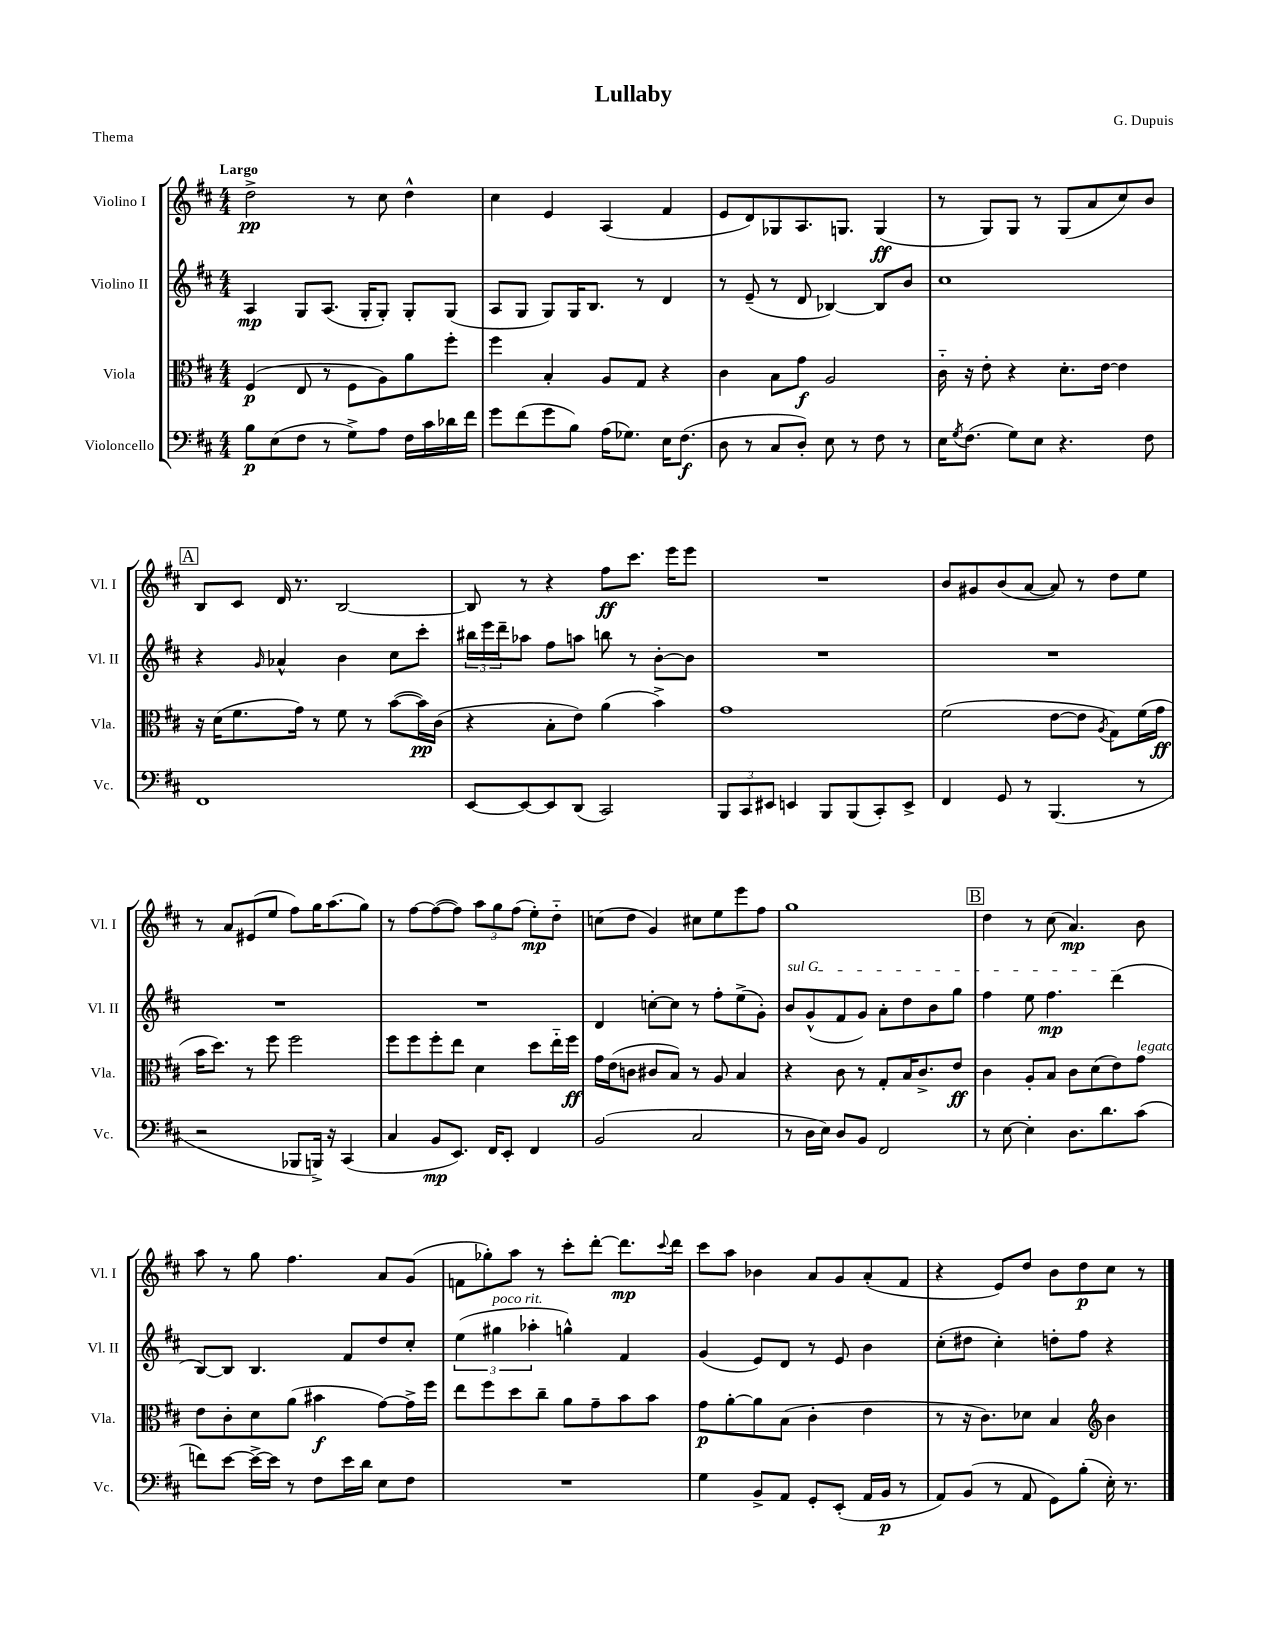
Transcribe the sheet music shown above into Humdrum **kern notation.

**kern	**dynam	**kern	**dynam	**kern	**dynam	**kern	**dynam
*part4	*part4	*part3	*part3	*part2	*part2	*part1	*part1
*staff4	*staff4	*staff3	*staff3	*staff2	*staff2	*staff1	*staff1
*I"Violoncello	*	*I"Viola	*	*I"Violino II	*	*I"Violino I	*
*I'Vc.	*	*I'Vla.	*	*I'Vl. II	*	*I'Vl. I	*
*clefF4	*	*clefC3	*	*clefG2	*	*clefG2	*
*k[f#c#]	*	*k[f#c#]	*	*k[f#c#]	*	*k[f#c#]	*
*M4/4	*	*M4/4	*	*M4/4	*	*M4/4	*
=1	=1	=1	=1	=1	=1	=1	=1
!	!	!	!	!	!	!LO:TX:a:B:t=Largo	!
8B\L	p	(4F#/	p	4A/	mp	2dd^\	pp
(8E\	.	.	.	.	.	.	.
8F#\J	.	8E/	.	8G/L	.	.	.
8r	.	8r	.	(8.A/J	.	.	.
8G^\L)	.	8F#\L	.	.	.	8r	.
.	.	.	.	16G'/KL	.	.	.
8A\J	.	8A\)	.	8G'/J)	.	8cc#\	.
16F#\LL	.	8a\	.	8G'/L	.	4dd^^\	.
16c#\	.	.	.	.	.	.	.
16d-X\	.	8ff#'\J	.	(8G/J	.	.	.
16f#\JJ	.	.	.	.	.	.	.
=2	=2	=2	=2	=2	=2	=2	=2
8g\L	.	4ff#\	.	8A/L	.	4cc#\	.
(8f#\	.	.	.	8G/J	.	.	.
8g\	.	4B'/	.	8G/L)	.	4e/	.
8B\J)	.	.	.	16G/K	.	.	.
.	.	.	.	8.B/J	.	.	.
(16A\KL	.	8A/L	.	.	.	(4A/	.
8.G-X\J)	.	.	.	.	.	.	.
.	.	8G/J	.	8r	.	.	.
16E\KL	.	4r	.	4d/	.	4f#/	.
(8.F#\J	f	.	.	.	.	.	.
=3	=3	=3	=3	=3	=3	=3	=3
8D\	.	4c#\	.	8r	.	8e/L	.
8r	.	.	.	(8e~/	.	8d/)	.
8C#/L	.	8B\L	.	8r	.	8G-X/	.
8D'/J)	.	8g\J	f	8d/	.	8.A/	.
8E\	.	2A/	.	[4B-X/)	.	.	.
.	.	.	.	.	.	8.Gn/J	.
8r	.	.	.	.	.	.	.
8F#\	.	.	.	8B-/L]	.	(4G/	ff
8r	.	.	.	8b/J	.	.	.
=4	=4	=4	=4	=4	=4	=4	=4
16E\KL	.	16c#\	.	1cc#	.	8r	.
8qG/	.	.	.	.	.	.	.
(8.F#\J	.	16r	.	.	.	.	.
.	.	8e'\	.	.	.	8G/L)	.
8G\L)	.	4r	.	.	.	8G/J	.
8E\J	.	.	.	.	.	8r	.
4.r	.	8.d'\L	.	.	.	(8G/L	.
.	.	.	.	.	.	8a/	.
.	.	[16e\Jk	.	.	.	.	.
.	.	4e\]	.	.	.	8cc#/)	.
8F#\	.	.	.	.	.	8b/J	.
!!LO:LB:g=z
!!LO:REH:place=s1:t=A
=5	=5	=5	=5	=5	=5	=5	=5
1FF#	.	16r	.	4r	.	8B/L	.
.	.	(16d\KL	.	.	.	.	.
.	.	8.f#\	.	.	.	8c#/J	.
.	.	.	.	16qqg/	.	.	.
.	.	.	.	4a-X^^/	.	16d/	.
.	.	16g\Jk)	.	.	.	8.r	.
.	.	8r	.	.	.	.	.
.	.	8f#\	.	4b\	.	[2B/	.
.	.	8r	.	.	.	.	.
.	.	([8b\L	.	8cc#\L	.	.	.
.	.	16b\L])	pp	8ccc#'\J	.	.	.
.	.	(16c#\JJ	.	.	.	.	.
=6	=6	=6	=6	=6	=6	=6	=6
[8EE/L	.	4r	.	24bb#X\LL	.	8B/]	.
.	.	.	.	24eee\	.	.	.
.	.	.	.	24ddd~\J	.	.	.
8EE/_	.	.	.	8aa-X\J	.	8r	.
8EE/]	.	8B'\L	.	8ff#\L	.	4r	.
(8DD/J	.	8e\J)	.	8aan\J	.	.	.
2CC#/)	.	(4a\	.	8bbn\	.	8ff#\L	ff
.	.	.	.	8r	.	8.ccc#\J	.
.	.	4b^\)	.	[8b'\L	.	.	.
.	.	.	.	.	.	16eee\KL	.
.	.	.	.	8b\J]	.	8eee\J	.
=7	=7	=7	=7	=7	=7	=7	=7
12BBB/L	.	1g	.	1r	.	1r	.
12CC#/	.	.	.	.	.	.	.
12EE#X/J	.	.	.	.	.	.	.
4EEn/	.	.	.	.	.	.	.
8BBB/L	.	.	.	.	.	.	.
(8BBB/	.	.	.	.	.	.	.
8CC#'/)	.	.	.	.	.	.	.
8EE^/J	.	.	.	.	.	.	.
=8	=8	=8	=8	=8	=8	=8	=8
4FF#/	.	(2f#\	.	1r	.	8b/L	.
.	.	.	.	.	.	8g#X/	.
8GG/	.	.	.	.	.	(8b/	.
8r	.	.	.	.	.	[8a/J	.
(4.BBB/	.	[8e\L	.	.	.	8a/])	.
.	.	8e\J]	.	.	.	8r	.
.	.	8qA/	.	.	.	.	.
.	.	8G\L)	.	.	.	8dd\L	.
8r	.	(16f#\L	.	.	.	8ee\J	.
.	.	16g\JJ	ff	.	.	.	.
!!LO:LB:g=z
=9	=9	=9	=9	=9	=9	=9	=9
2r	.	16b\KL	.	1r	.	8r	.
.	.	8.dd\J)	.	.	.	.	.
.	.	.	.	.	.	8a/L	.
.	.	8r	.	.	.	(8e#X/	.
.	.	8ff#\	.	.	.	8ee/J	.
8BBB-X/L	.	2ff#\	.	.	.	8ff#\L)	.
16BBBn^/Jk)	.	.	.	.	.	16gg\K	.
16r	.	.	.	.	.	(8.aa\	.
(4CC#/	.	.	.	.	.	.	.
.	.	.	.	.	.	8gg\J)	.
=10	=10	=10	=10	=10	=10	=10	=10
4C#/	.	8ff#\L	.	1r	.	8r	.
.	.	8ff#\	.	.	.	[8ff#\L	.
8BB/L	mp	8ff#'\	.	.	.	(8ff#\_	.
8.EE/J)	.	8ee\J	.	.	.	8ff#\J])	.
.	.	4d\	.	.	.	12aa\L	.
16FF#/KL	.	.	.	.	.	.	.
.	.	.	.	.	.	12gg\	.
8EE'/J	.	.	.	.	.	.	.
.	.	.	.	.	.	(12ff#\J	.
4FF#/	.	8dd\L	.	.	.	8ee'\L)	mp
.	.	16ee\L	.	.	.	8dd\J	.
.	.	16ff#\JJ	ff	.	.	.	.
=11	=11	=11	=11	=11	=11	=11	=11
(2BB/	.	16g\LL	.	4d/	.	(8ccn\L	.
.	.	(16e\J	.	.	.	.	.
.	.	8cn\J	.	.	.	8dd\J	.
.	.	8c#X/L	.	[8ccn'\L	.	4g/)	.
.	.	8B/J)	.	8cc\J]	.	.	.
2C#/	.	8r	.	8r	.	8cc#X\L	.
.	.	8A/	.	8ff#'\L	.	8ee\	.
.	.	4B/	.	(8ee^\	.	8eee\	.
.	.	.	.	8g'\J)	.	8ff#\J	.
=12	=12	=12	=12	=12	=12	=12	=12
!	!	!	!	!LO:TX:a:i:t=sul G	!	!	!
8r	.	4r	.	8b/L	.	1gg	.
16D\LL	.	.	.	(8g^^/	.	.	.
16E\JJ)	.	.	.	.	.	.	.
8D/L	.	8c#\	.	8f#/	.	.	.
8BB/J	.	8r	.	8g/J)	.	.	.
2FF#/	.	8G'/L	.	8a'\L	.	.	.
.	.	16B/K	.	8dd\	.	.	.
.	.	8.c#^/	.	.	.	.	.
.	.	.	.	8b\	.	.	.
.	.	8e/J	ff	8gg\J	.	.	.
!!LO:REH:place=s1:t=B
=13	=13	=13	=13	=13	=13	=13	=13
8r	.	4c#\	.	4ff#\	.	4dd\	.
[8E\	.	.	.	.	.	.	.
4E'\]	.	8A'/L	.	8ee\	.	8r	.
.	.	8B/J	.	4.ff#\	mp	(8cc#\	.
8.D\L	.	8c#\L	.	.	.	4.a/)	mp
.	.	(8d\	.	.	.	.	.
8.d\	.	.	.	.	.	.	.
.	.	8e\)	.	(4ddd\	.	.	.
!	!	!LO:TX:a:i:t=legato	!	!	!	!	!
(8c#\J	.	8g\J	.	.	.	8b\	.
!!LO:LB:g=z
=14	=14	=14	=14	=14	=14	=14	=14
8fn\L)	.	8e\L	.	[8B/L)	.	8aa\	.
[8e\J	.	8c#'\	.	8B/J]	.	8r	.
16e^\LL_	.	8d\	.	4.B/	.	8gg\	.
16e\JJ]	.	.	.	.	.	.	.
8r	.	(8a\J	.	.	.	4.ff#\	.
8F#\L	.	4b#X\	f	.	.	.	.
16e\L	.	.	.	8f#/L	.	.	.
16d\JJ	.	.	.	.	.	.	.
8E\L	.	[8g\L)	.	8dd/	.	8a/L	.
8F#\J	.	16g^\L]	.	8cc#'/J	.	(8g/J	.
.	.	16ff#\JJ	.	.	.	.	.
=15	=15	=15	=15	=15	=15	=15	=15
1r	.	8ee\L	.	(6ee\	.	8fn\L	.
.	.	8ff#\	.	.	.	8gg-X'\)	.
!	!	!	!	!LO:TX:a:i:t=poco rit.	!	!	!
.	.	.	.	6gg#X\	.	.	.
.	.	8dd\	.	.	.	8aa\J	.
.	.	.	.	6aa-X'\	.	.	.
.	.	8cc#~\J	.	.	.	8r	.
.	.	8a\L	.	4ggn^^\)	.	8ccc#'\L	.
.	.	8g~\	.	.	.	[8ddd'\J	.
.	.	8b\	.	4f#/	.	8.ddd\L]	mp
.	.	8b\J	.	.	.	.	.
.	.	.	.	.	.	8qqccc#/	.
.	.	.	.	.	.	16ddd\Jk	.
=16	=16	=16	=16	=16	=16	=16	=16
4G\	.	8g\L	p	(4g/	.	8ccc#\L	.
.	.	[8a'\	.	.	.	8aa\J	.
8BB^/L	.	8a\]	.	8e/L)	.	4b-X\	.
8AA/J	.	(8B\J	.	8d/J	.	.	.
8GG'/L	.	4c#'\	.	8r	.	8a/L	.
(8EE'/J	.	.	.	8e/	.	8g/	.
16AA/LL	.	4e\	.	4b\	.	(8a'/	.
16BB/JJ	p	.	.	.	.	.	.
8r	.	.	.	.	.	8f#/J	.
=17	=17	=17	=17	=17	=17	=17	=17
8AA/L)	.	8r	.	(8cc#'\L	.	4r	.
(8BB/J	.	16r	.	8dd#X\J	.	.	.
.	.	8.c#\L)	.	.	.	.	.
8r	.	.	.	4cc#'\)	.	8e/L)	.
8AA/	.	8d-X\J	.	.	.	8dd/J	.
8GG\L)	.	4B/	.	8ddn'\L	.	8b\L	.
(8B'\J	.	.	.	8ff#\J	.	8dd\	p
*	*	*clefG2	*	*	*	*	*
16E'\)	.	4b\	.	4r	.	8cc#\J	.
8.r	.	.	.	.	.	.	.
.	.	.	.	.	.	8r	.
==	==	==	==	==	==	==	==
*-	*-	*-	*-	*-	*-	*-	*-
